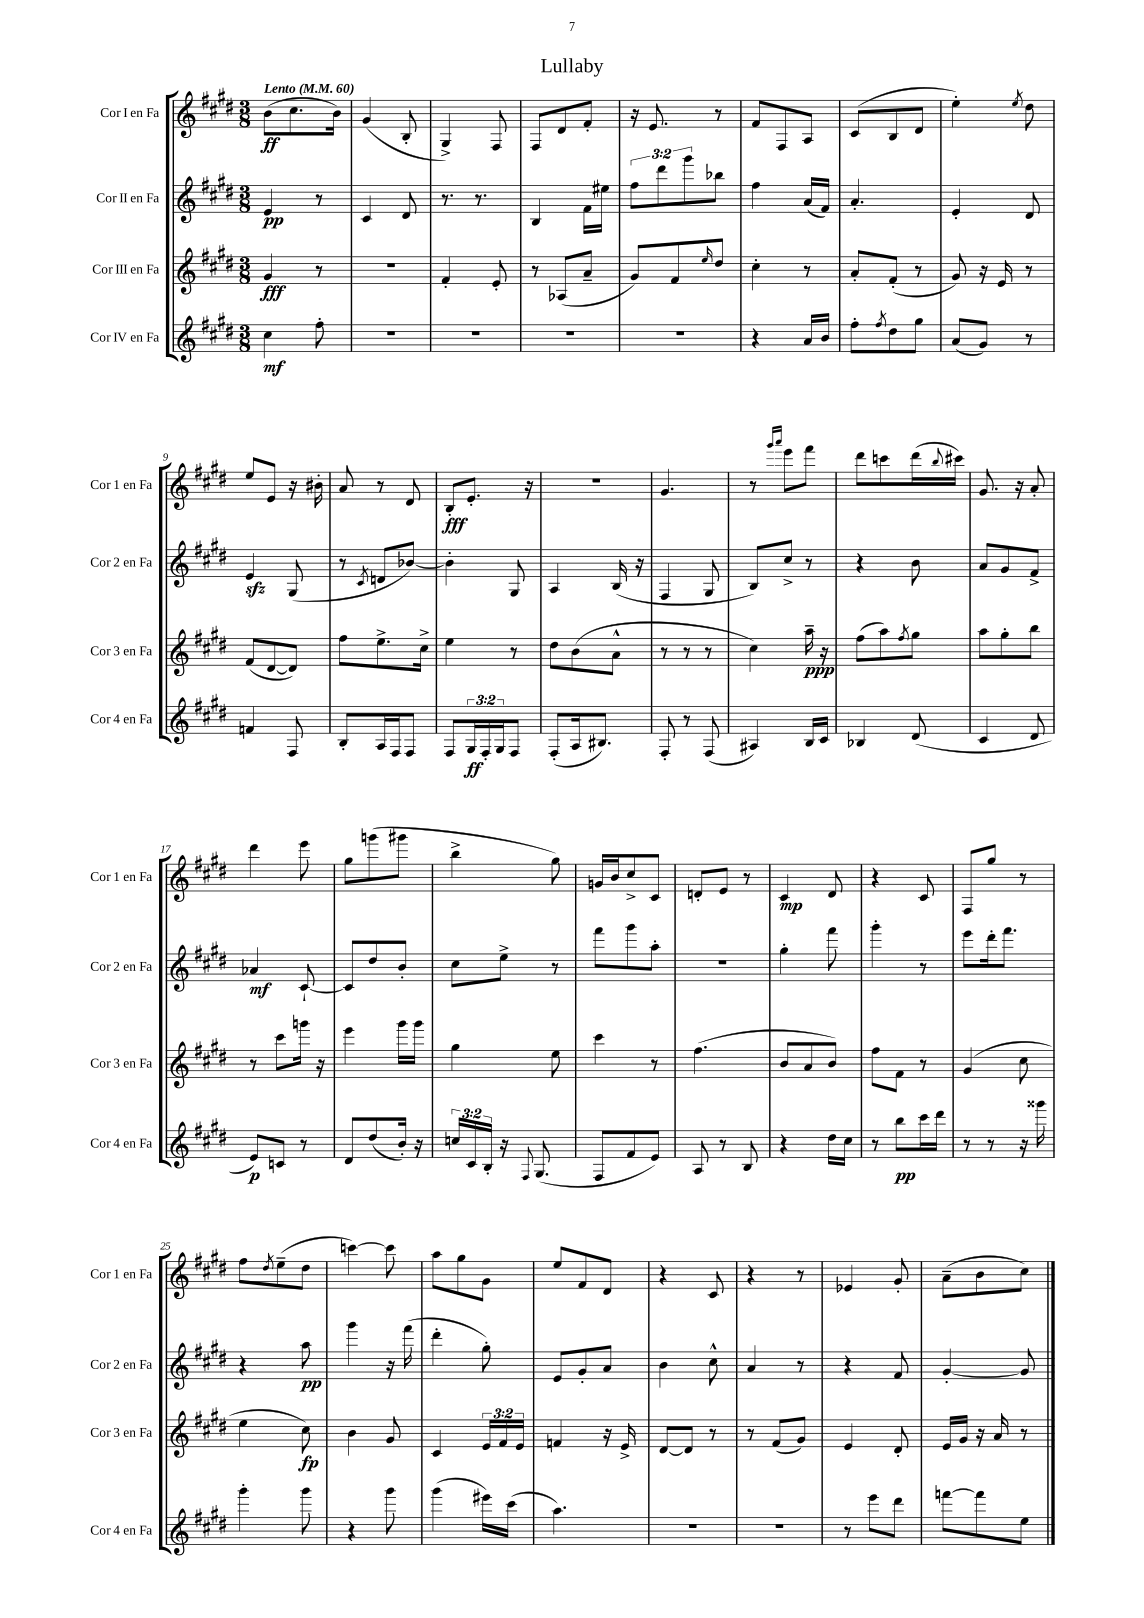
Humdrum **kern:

**kern	**kern	**kern	**kern
*staff4	*staff3	*staff2	*staff1
*clefG2	*clefG2	*clefG2	*clefG2
*k[f#c#g#d#]	*k[f#c#g#d#]	*k[f#c#g#d#]	*k[f#c#g#d#]
*M3/8	*M3/8	*M3/8	*M3/8
*MM60	*MM60	*MM60	*MM60
4cc#\	4g#/	4e/	(8b\L
.	.	.	8.cc#\
8ff#'\	8r	8r	.
.	.	.	16b\Jk)
=	=	=	=
4.r	4.r	4c#/	(4g#/
.	.	8d#/	8B'/
=	=	=	=
4.r	4f#'/	8.r	4G#^/)
.	.	8.r	.
.	8e'/	.	8F#/
=	=	=	=
4.r	8r	4B/	8F#/L
.	(8A-/L	.	8d#/
.	8a~/J	16f#\LL	8f#'/J
.	.	16ee#\JJ	.
=	=	=	=
4.r	8g#/L)	12ff#\L	16r
.	.	.	8.e/
.	.	12ddd#\	.
.	8f#/	.	.
.	.	12ggg#\	.
.	16qqee/	.	.
.	8dd#/J	8bb-\J	8r
=	=	=	=
4r	4cc#'\	4ff#\	8f#/L
.	.	.	8F#/
16a/LL	8r	(16a/LL	8A/J
16b/JJ	.	16f#/JJ)	.
=	=	=	=
8ff#'\L	8a'/L	4.a'/	(8c#/L
8qff#/	.	.	.
8dd#\	(8f#'/J	.	8B/
8gg#\J	8r	.	8d#/J
=	=	=	=
(8a/L	8g#/)	4e'/	4ee'\)
8g#/J)	16r	.	.
.	16e/	.	.
.	.	.	8qee/
8r	8r	8d#/	8dd#\
=	=	=	=
4f/	(8f#/L	4e/	8ee/L
.	[8d#/	.	8e/J
8F#/	8d#/]J)	(8G#/	16r
.	.	.	16b#'\
=	=	=	=
8B'/L	8ff#\L	8r	8a/
.	.	8qc#/	.
16A/L	8.ee^\	8d/L	8r
16F#/J	.	.	.
8F#/J	.	[8b-/J)	8d#/
.	16cc#^\Jk	.	.
=	=	=	=
8F#/L	4ee\	4b-'\]	8B'/L
24G#/L	.	.	8.e'/J
24F#'/	.	.	.
24G#/J	.	.	.
8F#/J	8r	8G#/	.
.	.	.	16r
=	=	=	=
(8F#'/L	8dd#\L	4A/	4.r
16A/k	(8b\	.	.
8.B#/J)	.	.	.
.	8a^^\J	(16B/	.
.	.	16r	.
=	=	=	=
8F#'/	8r	4F#/	4.g#/
8r	8r	.	.
(8F#/	8r	8G#/	.
=	=	=	=
4A#/)	4cc#\)	8B/L)	8r
.	.	.	16qqggg#/LL
.	.	.	16qqaaa/JJ
.	.	8cc#^/J	8eee\L
16B/LL	16aa~\	8r	8fff#\J
16c#/JJ	16r	.	.
=	=	=	=
4B-/	(8ff#\L	4r	8ddd#\L
.	8aa\)	.	8ccc\
.	8qff#/	.	.
(8d#/	8gg#\J	8b\	(16ddd#\L
.	.	.	8qqbb/
.	.	.	16ccc#\JJ)
=	=	=	=
4c#/	8aa\L	8a/L	8.g#/
.	8gg#'\	8g#/	.
.	.	.	16r
8d#/	8bb\J	8f#^/J	8a'/
=	=	=	=
8e/L)	8r	4a-/	4ddd#\
8c/J	8ccc#\L	.	.
8r	16ggg\Jk	[8c#`/	8eee\
.	16r	.	.
=	=	=	=
8d#/L	4eee\	8c#/]L	8gg#\L
(8dd#/	.	8dd#/	(8ggg\
16b'/Jk)	16ggg#\LL	8b'/J	8ggg#\J
16r	16ggg#\JJ	.	.
=	=	=	=
24cc/LL	4gg#\	8cc#\L	4bb^\
24c#/	.	.	.
24B'/JJ	.	.	.
16r	.	8ee^\J	.
8qqF#/	.	.	.
(8.G#/	.	.	.
.	8ee\	8r	8gg#\)
=	=	=	=
8F#/L	4ccc#\	8fff#\L	16g/LL
.	.	.	16b/J
8f#/	.	8ggg#\	8cc#^/
8e/J)	8r	8aa'\J	8c#/J
=	=	=	=
8A/	(4.ff#\	4.r	8d'/L
8r	.	.	8e/J
8B/	.	.	8r
=	=	=	=
4r	8b/L	4gg#'\	4c#/
.	8a/	.	.
16dd#\LL	8b/J)	8fff#\	8d#/
16cc#\JJ	.	.	.
=	=	=	=
8r	8ff#\L	4ggg#'\	4r
8bb\L	8f#\J	.	.
16ccc#\L	8r	8r	8c#/
16ddd#\JJ	.	.	.
=	=	=	=
8r	(4g#/	8eee\L	8F#/L
8r	.	16ddd#'\k	8gg#/J
.	.	8.fff#\J	.
16r	8cc#\	.	8r
16ggg##\	.	.	.
=	=	=	=
4ggg#'\	4ee\	4r	8ff#\L
.	.	.	8qdd#/
.	.	.	(8ee~\
8ggg#\	8cc#\)	8aa\	8dd#\J
=	=	=	=
4r	4b\	4ggg#\	[4ccc\)
8ggg#\	8g#/	16r	8ccc\]
.	.	(16fff#\	.
=	=	=	=
(4ggg#\	4c#/	4ddd#'\	8aa\L
.	.	.	8gg#\
16eee#\LL)	24e/LL	8gg#'\)	8g#\J
.	24f#/	.	.
(16ccc#\JJ	.	.	.
.	24e/JJ	.	.
=	=	=	=
4.aa\)	4f/	8e/L	8ee/L
.	.	8g#'/	8f#/
.	16r	8a/J	8d#/J
.	16e^/	.	.
=	=	=	=
4.r	[8d#/L	4b\	4r
.	8d#/]J	.	.
.	8r	8cc#^^\	8c#/
=	=	=	=
4.r	8r	4a/	4r
.	(8f#/L	.	.
.	8g#/J)	8r	8r
=	=	=	=
8r	4e/	4r	4e-/
8eee\L	.	.	.
8ddd#\J	8d#'/	8f#/	8g#'/
=	=	=	=
[8fff\L	16e/LL	[4g#'/	(8a~\L
.	16g#/JJ	.	.
8fff\]	16r	.	8b\
.	16a/	.	.
8ee\J	8r	8g#/]	8cc#\J)
==	==	==	==
*-	*-	*-	*-
